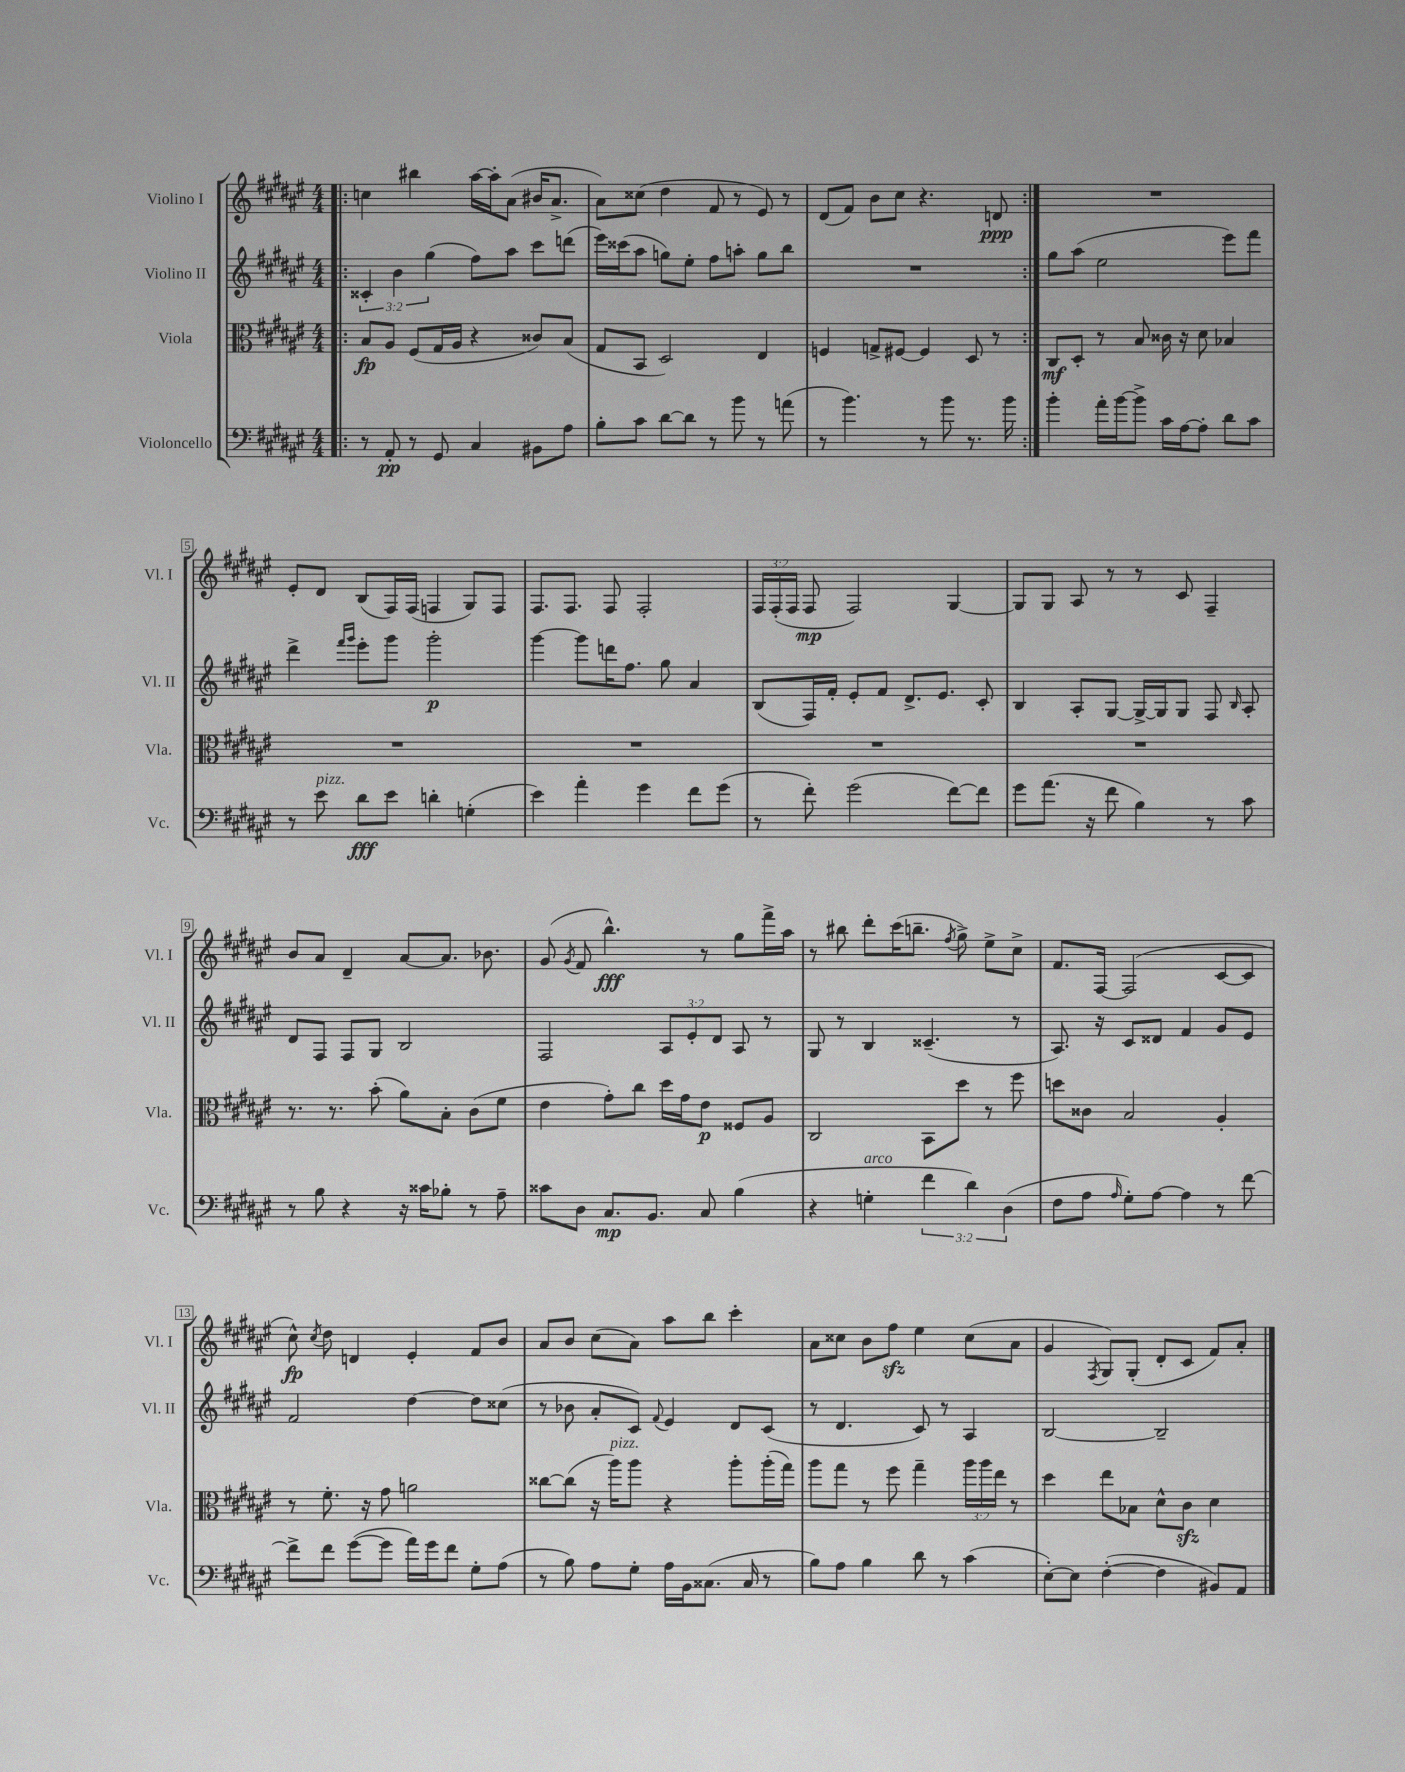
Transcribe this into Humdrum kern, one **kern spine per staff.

**kern	**kern	**kern	**kern
*staff4	*staff3	*staff2	*staff1
*clefF4	*clefC3	*clefG2	*clefG2
*k[f#c#g#d#a#e#]	*k[f#c#g#d#a#e#]	*k[f#c#g#d#a#e#]	*k[f#c#g#d#a#e#]
*M4/4	*M4/4	*M4/4	*M4/4
=!|:	=!|:	=!|:	=!|:
8r	8B	6c##'	4cc
8AA#'	8A#	.	.
.	.	6b	.
8r	(8F#	.	4bb#
.	.	(6gg#	.
8GG#	16G#	.	.
.	16A#	.	.
4C#	4r	8ff#)	[16aa#
.	.	.	16aa#']
.	.	8aa#	(8a#
8BB#	8c##)	8ccc#	16b#
.	.	.	8.a#^
8A#	(8B	(8ddd	.
=	=	=	=
8B'	8G#	16eee#)	8a#)
.	.	(16ccc##	.
8c#	8BB	8aa#	(8cc##
[8d#	2D#)	8gg)	4dd#
8d#]	.	8ee#'	.
8r	.	8ff#	8f#
8b	.	8aa'	8r
8r	4E#	8gg	8e#)
(8a	.	8bb	8r
=	=	=	=
8r	4F	1r	(8d#
4.b)	.	.	8f#)
.	8G^	.	8b
.	[8F#	.	8cc#
8r	4F#]	.	4.r
8b	.	.	.
8.r	8D#	.	.
.	8r	.	8d
16b	.	.	.
=:|!	=:|!	=:|!	=:|!
4b'	8C#	8gg#	1r
.	8D#'	(8aa#	.
16a#'	8r	2ee#	.
[16b	.	.	.
8b^]	8B	.	.
16c#	16c##	.	.
[16A#	16r	.	.
8A#']	8d#	.	.
8d#	4B-	8eee#)	.
8c#	.	8fff#	.
=	=	=	=
8r	1r	4ddd#^	8e#'
8e#	.	.	8d#
.	.	16qqfff#	.
.	.	16qqggg#	.
8d#	.	8eee#'	(8B
8e#	.	8ggg#	16F#)
.	.	.	(16F#
4d'	.	2ggg#'	4F
(4G'	.	.	8G#)
.	.	.	8F
=	=	=	=
4e#)	1r	[4ggg#	8.F#
.	.	.	8.F#
4a#'	.	8ggg#]	.
.	.	16ddd	8F#
.	.	8.ff#	.
4g#	.	.	2F#'
.	.	8gg#	.
8f#	.	4a#	.
(8g#	.	.	.
=	=	=	=
8r	1r	(8B	24F#
.	.	.	(24F#'
.	.	.	24F#
8f#')	.	16F#)	8F#
.	.	16f#'	.
(2g#	.	8e#'	2F#)
.	.	8f#	.
.	.	8.d#^	.
.	.	8.e#	.
[8f#)	.	.	[4G#
8f#]	.	8c#'	.
=	=	=	=
8g#	1r	4B	8G#]
(8.a#	.	.	8G#
.	.	8A#'	8A#
16r	.	.	.
8f#	.	[8G#	8r
4B)	.	16G#^_	8r
.	.	16G#]	.
.	.	8G#	8c#
8r	.	8F#	4F#~
.	.	16qqB	.
8c#	.	8A#'	.
=	=	=	=
8r	8.r	8d#	8b
8B	.	8F#	8a#
.	8.r	.	.
4r	.	8F#	4d#~
.	(8b'	8G#	.
16r	8a#)	2B	[8a#
16c##	.	.	.
8B-'	8B'	.	8.a#]
8r	(8c#	.	.
.	.	.	8.b-
8A#~	8f#	.	.
=	=	=	=
8c##	4e#	2F#	(8g#
.	.	.	8qg#
8D#	.	.	8f#
8.C#	8g#')	.	4.bb^^)
.	8cc#	.	.
8.BB	.	.	.
.	16dd#	12A#	.
.	16g#	.	.
.	.	12e#'	.
8C#	8e#	.	8r
.	.	12d#	.
(4B	8F##	8A#	8gg#
.	8A#	8r	16fff#^
.	.	.	16aa#
=	=	=	=
4r	2C#	8G#	8r
.	.	8r	8bb#
4G'	.	4B	8ddd#'
.	.	.	(16ccc#
.	.	.	8.bb~
6f#	8BB	(4.c##~	.
.	.	.	8qff#
.	8dd#	.	8gg#^)
6d#)	.	.	.
.	8r	.	8ee#^
(6D#	.	.	.
.	8ff#	8r	8cc#^
=	=	=	=
8F#	8dd	8.A#)	8.f#
8A#	8c##	.	.
.	.	16r	[16F#
16qqA#	.	.	.
8G#')	2B	8c#	(2F#]
[8A#	.	8d##	.
4A#]	.	4f#	.
8r	4A#'	8g#	[8c#
[8f#	.	8e#	8c#]
=	=	=	=
8f#^]	8r	2f#	8cc#^^)
.	.	.	8qcc#
8f#	8.f#'	.	8dd#
([8g#	.	.	4d
.	16r	.	.
8g#]	8g#	.	.
16a#)	2a	[4dd#	4e#'
16g#	.	.	.
8f#	.	.	.
8G#'	.	8dd#]	8f#
(8A#	.	(8cc##	8b
=	=	=	=
8r	[8cc##	8r	8a#
8B)	(8cc##]	8b-	8b
8A#	16r	8a#'	(8cc#
.	16aa#)	.	.
8G#'	8aa#	8c#)	8a#)
.	.	8qqf#	.
16A#	4r	4e#	8aa#
16BB	.	.	.
(8.C##	.	.	8bb
.	8aa#'	8d#	4ccc#'
16C##	.	.	.
8r	(16aa#'	(8c#	.
.	16gg#)	.	.
=	=	=	=
8B)	8aa#	8r	8a#
8A#	8gg#	4.d#	8cc##
4B	8r	.	8b
.	8ff#	.	8ff#
8d#	4gg#~	8c#)	4ee#
8r	.	8r	.
(4c#	24aa#	4A#	(8cc##
.	24aa#	.	.
.	24ee#	.	.
.	8r	.	8a#
=	=	=	=
[8E#')	4dd#	[2B	4g#
8E#]	.	.	.
.	.	.	8qF#
([4F#'	8ee#	.	8G#)
.	8B-	.	(8G#'
4F#]	8d#^^	2B~]	8d#'
.	8c#	.	8c#
8BB#)	4d#	.	8f#)
8AA#	.	.	8a#'
==	==	==	==
*-	*-	*-	*-
